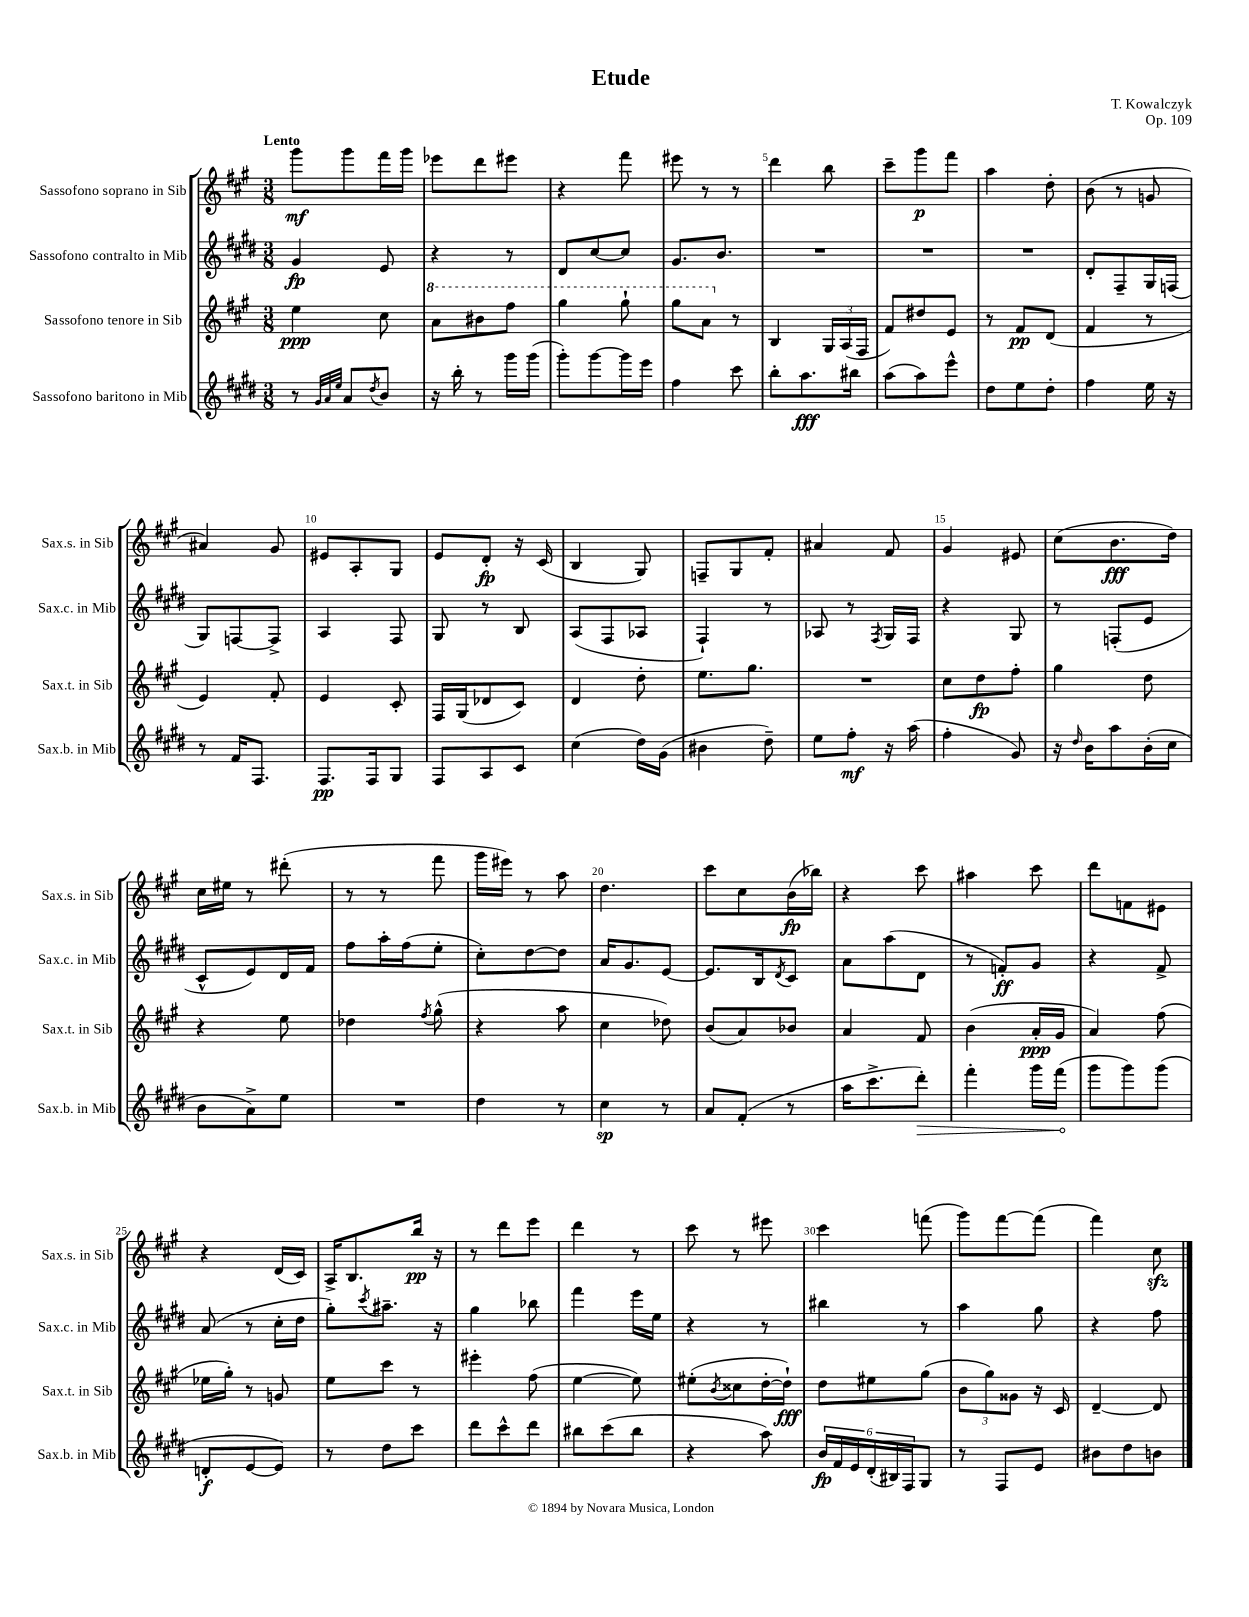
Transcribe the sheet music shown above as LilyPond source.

\header { title = "Etude" composer = "T. Kowalczyk" opus = "Op. 109" }
<<
\new StaffGroup <<
\new Staff = "s0" \with { instrumentName = "Sassofono soprano in Sib" shortInstrumentName = "Sax.s. in Sib" } {
    \clef treble \key a \major \numericTimeSignature \time 3/8 \tempo "Lento"
    gis'''8\mf gis'''8 fis'''16 gis'''16 |
    ees'''8 d'''8 eis'''8 |
    r4 fis'''8 |
    eis'''8 r8 r8 |
    d'''4 b''8 |
    cis'''8-- gis'''8\p fis'''8 |
    a''4 d''8-. |
    b'8( r8 g'8 |
    ais'4) gis'8 |
    eis'8 a8-. gis8 |
    e'8 d'8-.\fp r16 cis'16( |
    b4 gis8) |
    f8-- gis8 fis'8-. |
    ais'4 fis'8 |
    gis'4 eis'8 |
    cis''8( b'8.\fff d''16) |
    cis''16 eis''16 r8 dis'''8-.( |
    r8 r8 fis'''8 |
    gis'''16 eis'''16) r8 a''8 |
    d''4. |
    cis'''8 cis''8 b'16\fp( bes''16) |
    r4 cis'''8 |
    ais''4 cis'''8 |
    d'''8 f'8 eis'8 |
    r4 d'16( cis'16) |
    a16-> b8. b''16\pp r16 |
    r8 d'''8 e'''8 |
    d'''4 r8 |
    cis'''8 r8 eis'''8 |
    cis'''4 f'''8( |
    gis'''8) fis'''8~ fis'''8( |
    fis'''4) cis''8\sfz \bar "|." |
}
\new Staff = "s1" \with { instrumentName = "Sassofono contralto in Mib" shortInstrumentName = "Sax.c. in Mib" } {
    \clef treble \key e \major \numericTimeSignature \time 3/8
    gis'4\fp e'8 |
    r4 r8 |
    dis'8 cis''8~ cis''8 |
    gis'8. b'8. |
    R4. |
    R4. |
    R4. |
    dis'8-. fis8-- gis16 f16( |
    gis8) f8~ f8-> |
    a4 fis8 |
    gis8 r8 b8 |
    a8( fis8 aes8 |
    fis4-!) r8 |
    aes8 r8 \acciaccatura { fis8 } gis16 fis16 |
    r4 gis8 |
    r8 f8-.( e'8 |
    cis'8-^ e'8) dis'16 fis'16 |
    fis''8 a''16-. fis''16( e''8-. |
    cis''8-.) dis''8~ dis''8 |
    a'16 gis'8. e'8~ |
    e'8. b16 \acciaccatura { dis'8 } cis'8 |
    a'8 a''8( dis'8 |
    r8 f'8-.\ff) gis'8 |
    r4 fis'8-> |
    a'8( r8 cis''16-. dis''16 |
    gis''8-.) \acciaccatura { cis'''8 } ais''8.-- r16 |
    gis''4 bes''8 |
    fis'''4 e'''16 e''16 |
    r4 r8 |
    bis''4 r8 |
    a''4 gis''8 |
    r4 fis''8 \bar "|." |
}
\new Staff = "s2" \with { instrumentName = "Sassofono tenore in Sib" shortInstrumentName = "Sax.t. in Sib" } {
    \clef treble \key a \major \numericTimeSignature \time 3/8
    e''4\ppp cis''8 |
    \ottava #1 a''8 bis''8 fis'''8 |
    gis'''4 gis'''8-! |
    gis'''8 a''8 \ottava #0 r8 |
    b4 \tuplet 3/2 { gis16 a16( fis16 } |
    fis'8) dis''8 e'8 |
    r8 fis'8\pp d'8( |
    fis'4 r8 |
    e'4) fis'8-. |
    e'4 cis'8-. |
    fis16 gis16( des'8 cis'8) |
    d'4 d''8-. |
    e''8. gis''8. |
    R4. |
    cis''8 d''8\fp fis''8-. |
    gis''4 d''8 |
    r4 e''8 |
    des''4 \acciaccatura { fis''8 } gis''8-^( |
    r4 a''8 |
    cis''4 des''8) |
    b'8( a'8) bes'8 |
    a'4 fis'8 |
    b'4( a'16-.\ppp gis'16 |
    a'4) fis''8( |
    ees''16 gis''16-.) r8 g'8 |
    e''8 cis'''8 r8 |
    eis'''4-. fis''8( |
    e''4~ e''8) |
    eis''8-.( \acciaccatura { b'8 } cisis''8 d''16~-. d''16-!\fff) |
    d''8 eis''8 gis''8( |
    \tuplet 3/2 { b'8 gis''8) gisis'8 } r16 cis'16 |
    d'4~-- d'8 \bar "|." |
}
\new Staff = "s3" \with { instrumentName = "Sassofono baritono in Mib" shortInstrumentName = "Sax.b. in Mib" } {
    \clef treble \key e \major \numericTimeSignature \time 3/8
    r8 \grace { gis'32 a'32 e''32 } a'8 \acciaccatura { dis''8 } b'8 |
    r16 b''16-. r8 gis'''16 gis'''16( |
    gis'''8-.) gis'''8~ gis'''16 e'''16 |
    fis''4 cis'''8 |
    b''8-. a''8.\fff bis''16 |
    a''8( a''8) e'''8-^ |
    dis''8 e''8 dis''8-. |
    fis''4 e''16 r16 |
    r8 fis'16 fis8. |
    fis8.\pp fis16 gis8 |
    fis8 a8 cis'8 |
    cis''4( dis''16) gis'16( |
    bis'4 dis''8--) |
    e''8 fis''8-.\mf r16 a''16( |
    fis''4-. gis'8) |
    r16 \grace { dis''16 } b'16 a''8 b'16-.( cis''16 |
    b'8 a'8->) e''8 |
    R4. |
    dis''4 r8 |
    cis''4\sp r8 |
    a'8 fis'8-.( r8 |
    a''16 cis'''8.-> \once \override Hairpin.circled-tip = ##t dis'''8-.\>) |
    fis'''4-. gis'''16 fis'''16\!( |
    gis'''8 gis'''8) gis'''8( |
    d'8-.\f e'8~ e'8) |
    r8 dis''8 cis'''8 |
    dis'''8 cis'''8-^ dis'''8 |
    bis''8 cis'''8( bis''8 |
    r4 a''8) |
    \tuplet 6/4 { b'16\fp fis'16 e'16 dis'16-.( bis16) fis16 } gis8 |
    r8 fis8 e'8 |
    bis'8 dis''8 b'8 \bar "|." |
}
>>
>>
\layout { \context { \Score \override BarNumber.break-visibility = ##(#f #t #t) barNumberVisibility = #(every-nth-bar-number-visible 5) } }
